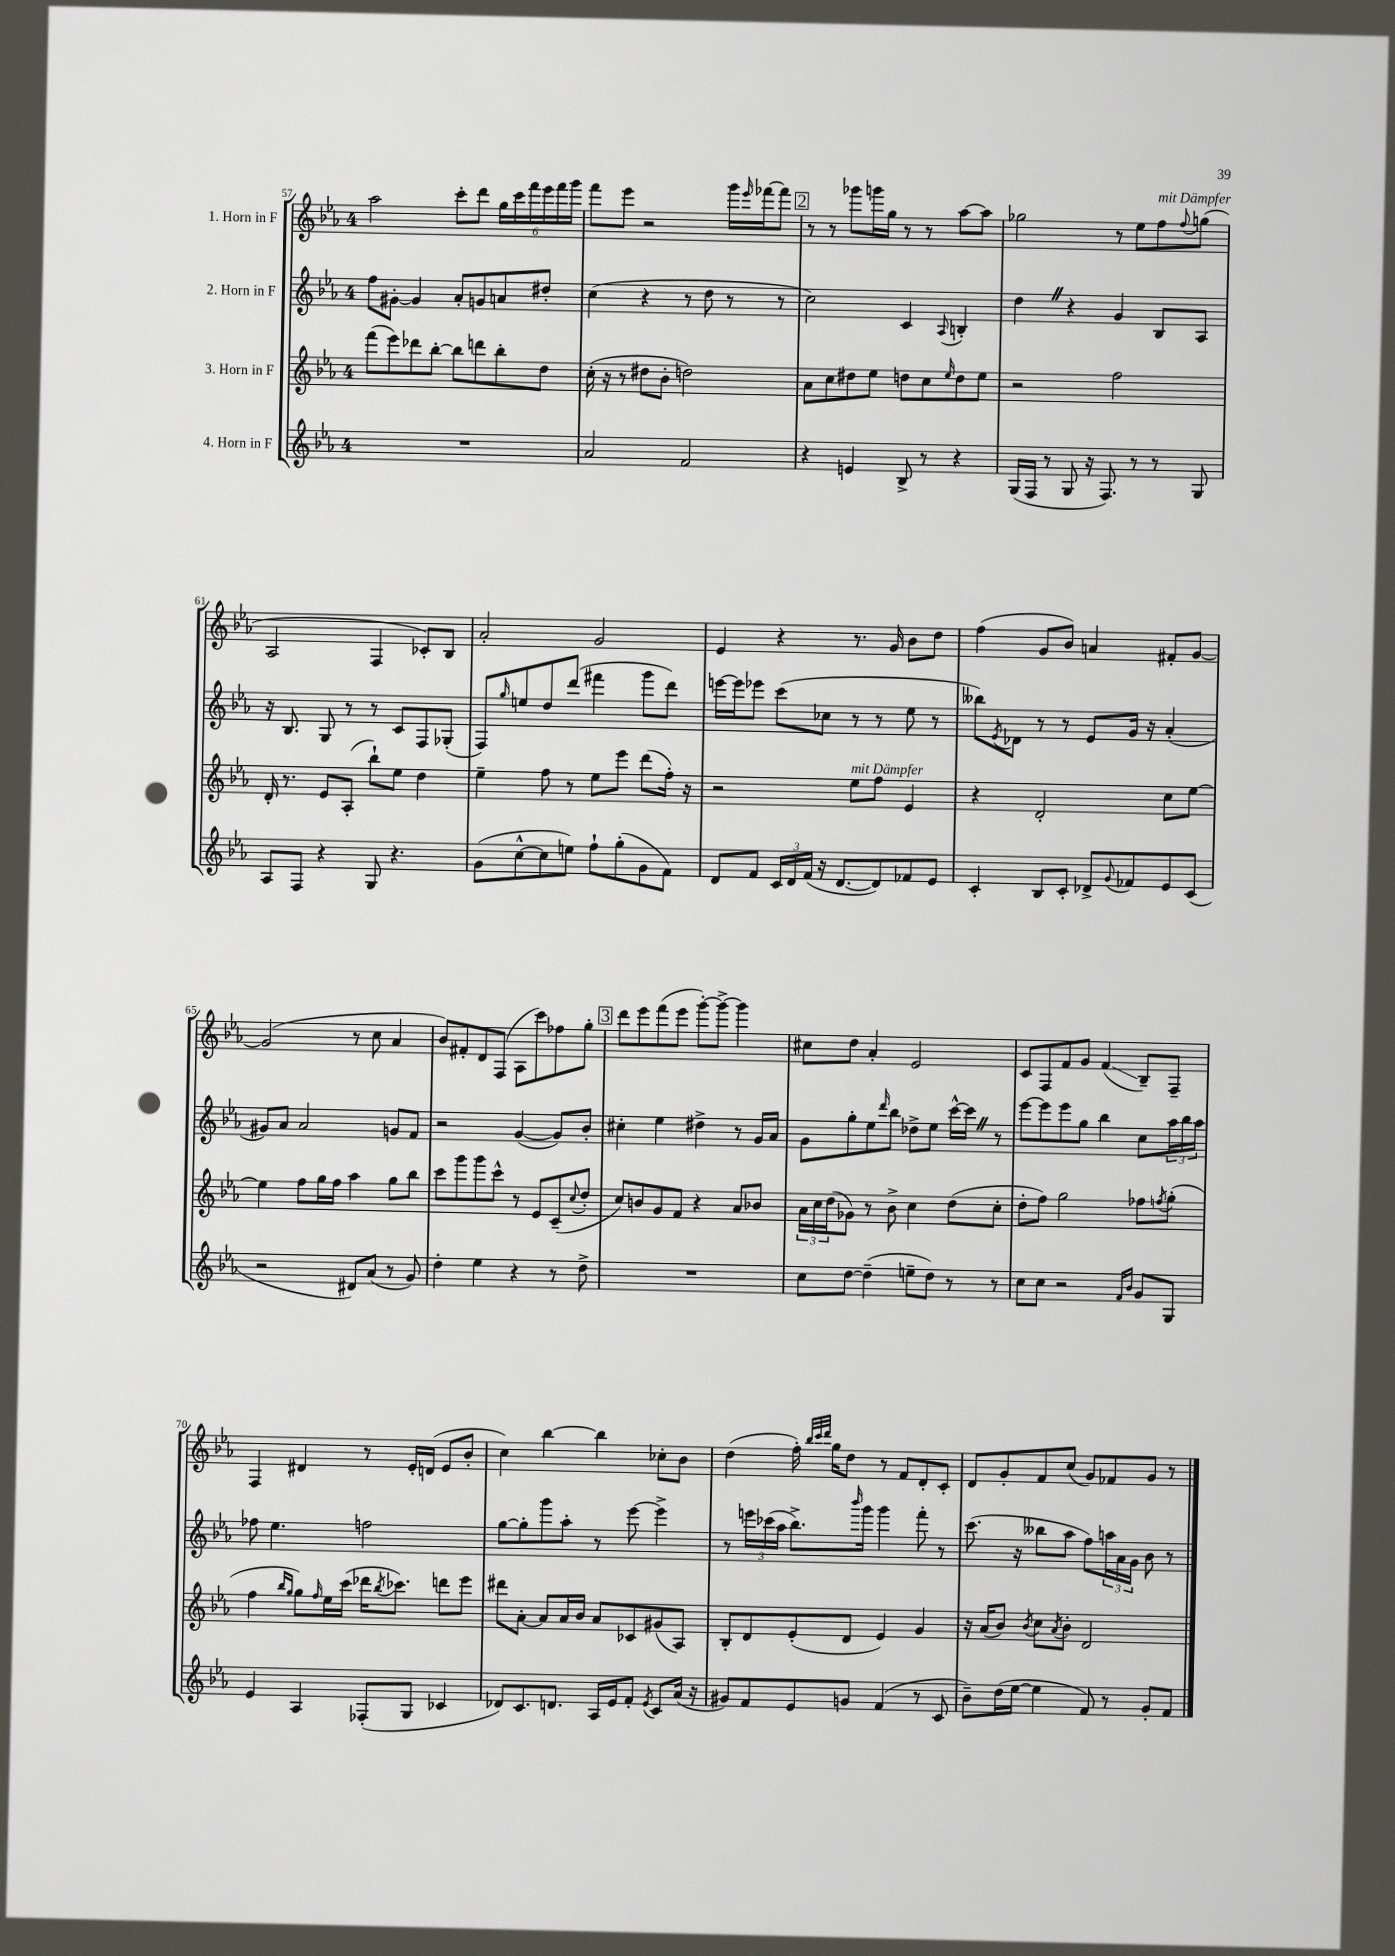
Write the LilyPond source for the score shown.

<<
\new StaffGroup <<
\new Staff = "s0" \with { instrumentName = "1. Horn in F" } {
    \clef treble \key ees \major \once \override Staff.TimeSignature.style = #'single-digit \time 4/4
    aes''2 c'''8-. d'''8 \tuplet 6/4 { g''16 c'''16 f'''16 ees'''16 f'''16 g'''16 } |
    f'''8 ees'''8 r2 g'''16 \grace { ees'''16 } fes'''16~ fes'''8 |
    \mark \markup { \box "2" } r8 r8 ges'''8 g'''16 g''16 r8 r8 aes''8~ aes''8 |
    ges''2 r8 ees''8 f''8^\markup { \italic "mit Dämpfer" } \appoggiatura { f''8 } g''8( |
    aes2 f4 ces'8-.) bes8 |
    aes'2-. g'2 |
    ees'4 r4 r8. g'16 bes'8 d''8 |
    f''4( g'8 bes'8) a'4 fis'8-. g'8~ |
    g'2( r8 c''8 aes'4 |
    bes'8) fis'8-. d'8 f8( aes8 c'''8) fes''8 g''8-. |
    \mark \markup { \box "3" } d'''8 ees'''8 f'''8( ees'''8 g'''8~-.) g'''8~-> g'''4 |
    cis''8 d''8 aes'4-. ees'2 |
    c'8 f8 f'8 g'8 f'4\glissando( bes8--) f8-- |
    f4 dis'4 r8 ees'16-. d'16( ees'8 bes'8-. |
    c''4) bes''4~ bes''4 ces''8-. bes'8 |
    d''4( f''16-.) \grace { bes''32 c'''32 d'''32 } g''16 d''8 r8 f'8 d'8-. c'8-. |
    d'8 g'8-. f'8 c''8( g'8) fes'8 g'8 r8 \bar "|." |
}
\new Staff = "s1" \with { instrumentName = "2. Horn in F" } {
    \clef treble \key ees \major \once \override Staff.TimeSignature.style = #'single-digit \time 4/4
    f''8 gis'8~-. gis'4 aes'8-. g'8 a'8 dis''8-. |
    c''4( r4 r8 d''8 r8 r8 |
    \mark \markup { \box "2" } c''2) c'4 \appoggiatura { aes8 } b4-. |
    d''4 \once \override BreathingSign.text = \markup { \musicglyph "scripts.caesura.straight" } \breathe r4 g'4 bes8 aes8 |
    r16 bes8. g8 r8 r8 c'8 f8 ges8-.( |
    f8) \grace { g''16 } e''8 d''8 d'''8( fis'''4 g'''8 d'''8) |
    e'''16~ e'''16 ees'''8 c'''8( ces''8 r8 r8 ees''8 r8 |
    beses''8) \acciaccatura { ees'8 } des'8 r8 r8 ees'8 g'16 r16 aes'4-.( |
    gis'8) aes'8 aes'2 g'8 f'8 |
    r2 g'4~( g'8) bes'8-. |
    \mark \markup { \box "3" } cis''4-. ees''4 dis''4-> r8 g'16 aes'16 |
    g'8 g''8-. ees''8 \grace { d'''16 } bes''8 des''8-> ees''8 c'''16~-^ c'''16 \once \override BreathingSign.text = \markup { \musicglyph "scripts.caesura.straight" } \breathe r8 |
    ees'''8~ ees'''8 ees'''8 g''8 bes''4 c''8 \tuplet 3/2 { aes''16 bes''16 aes''16 } |
    fes''8 ees''4. f''2 |
    g''8~ g''8-. g'''8 aes''8-. r8 ees'''8~ ees'''4-> |
    r8 \tuplet 3/2 { e'''16 ces'''16( aes''16 } bes''8.->) \grace { bes'''16 } g'''16 g'''4 f'''8-. r8 |
    c'''8.( r16 beses''8 aes''8 f''8) \tuplet 3/2 { a''16 aes'16 g'16 } bes'8 r8 \bar "|." |
}
\new Staff = "s2" \with { instrumentName = "3. Horn in F" } {
    \clef treble \key ees \major \once \override Staff.TimeSignature.style = #'single-digit \time 4/4
    f'''8( ees'''8) des'''8 bes''8~-. bes''8 d'''8 bes''8-. d''8 |
    c''16-.( r16 r8 dis''8 bes'8-. d''2) |
    \mark \markup { \box "2" } aes'8 c''8 dis''8 ees''8 d''8 c''8 \grace { ees''16 } d''8 ees''8 |
    r2 f''2 |
    d'16-. r8. ees'8 aes8-.( bes''8-!) ees''8 d''4 |
    ees''4-- f''8 r8 ees''8 ees'''8 d'''8( f''16-.) r16 |
    r2 ees''8^\markup { \italic "mit Dämpfer" } f''8 ees'4 |
    r4 d'2-. c''8 ees''8~ |
    ees''4 f''8 g''16 f''16 aes''4 g''8 bes''8 |
    c'''8 g'''8 g'''8 c'''8-^ r8 ees'8 c'8--( \appoggiatura { c''8 } d''8-. |
    \mark \markup { \box "3" } c''8) b'8 g'8 f'8 r4 aes'8 bes'8 |
    \tuplet 3/2 { aes'16 c''16 d''16( } ges'8) r8 bes'8-> c''4 d''8( c''8-. |
    d''8-. f''8) g''2 fes''8 \acciaccatura { f''8 } g''8-.( |
    f''4 \grace { bes''16 g''16 } g''8) \grace { f''16 } ees''16 c'''16( des'''16 \acciaccatura { bes''8 } ces'''8.) d'''8 ees'''8 |
    dis'''8 aes'8~-. aes'8 aes'16 bes'16 aes'8 ces'8 gis'8( aes8) |
    bes8-. d'8 ees'8-.( d'8 ees'4) g'4 |
    r16 aes'16( bes'8) \acciaccatura { bes'8 } c''8 \acciaccatura { aes'8 } bes'8-. d'2 \bar "|." |
}
\new Staff = "s3" \with { instrumentName = "4. Horn in F" } {
    \clef treble \key ees \major \once \override Staff.TimeSignature.style = #'single-digit \time 4/4
    R1 |
    aes'2 f'2 |
    \mark \markup { \box "2" } r4 e'4 bes8-> r8 r4 |
    g16( f16 r8 g8 r16 f8.) r8 r8 g8 |
    aes8 f8 r4 g8 r4. |
    g'8( c''8~-^ c''8 e''8) f''8-! g''8-.( g'8 f'8) |
    d'8 f'8 \tuplet 3/2 { c'16 d'16 f'16( } r16 d'8.~ d'8) fes'8 ees'8 |
    c'4-. bes8 c'8-. des'8-> \appoggiatura { g'8 } fes'8 ees'8 c'8( |
    r2 dis'8) aes'8( r8 g'8) |
    d''4-. ees''4 r4 r8 d''8-> |
    \mark \markup { \box "3" } R1 |
    c''8 d''8~ d''4--( e''8-- d''8) r8 r8 |
    c''8 c''8 r2 \grace { f'16 bes'16 } g'8 g8 |
    ees'4 aes4 fes8-.( g8 ces'4 |
    des'8) c'8. d'8. aes16 ees'16 f'8-. \acciaccatura { ees'8 } c'8 aes'16( r16 |
    gis'8) f'8 ees'8 g'8 f'4( r8 c'8 |
    bes'8--) d''16( ees''16~ ees''4 f'8) r8 g'8-. f'8 \bar "|." |
}
>>
>>
\layout { \context { \Score currentBarNumber = #57 } }
